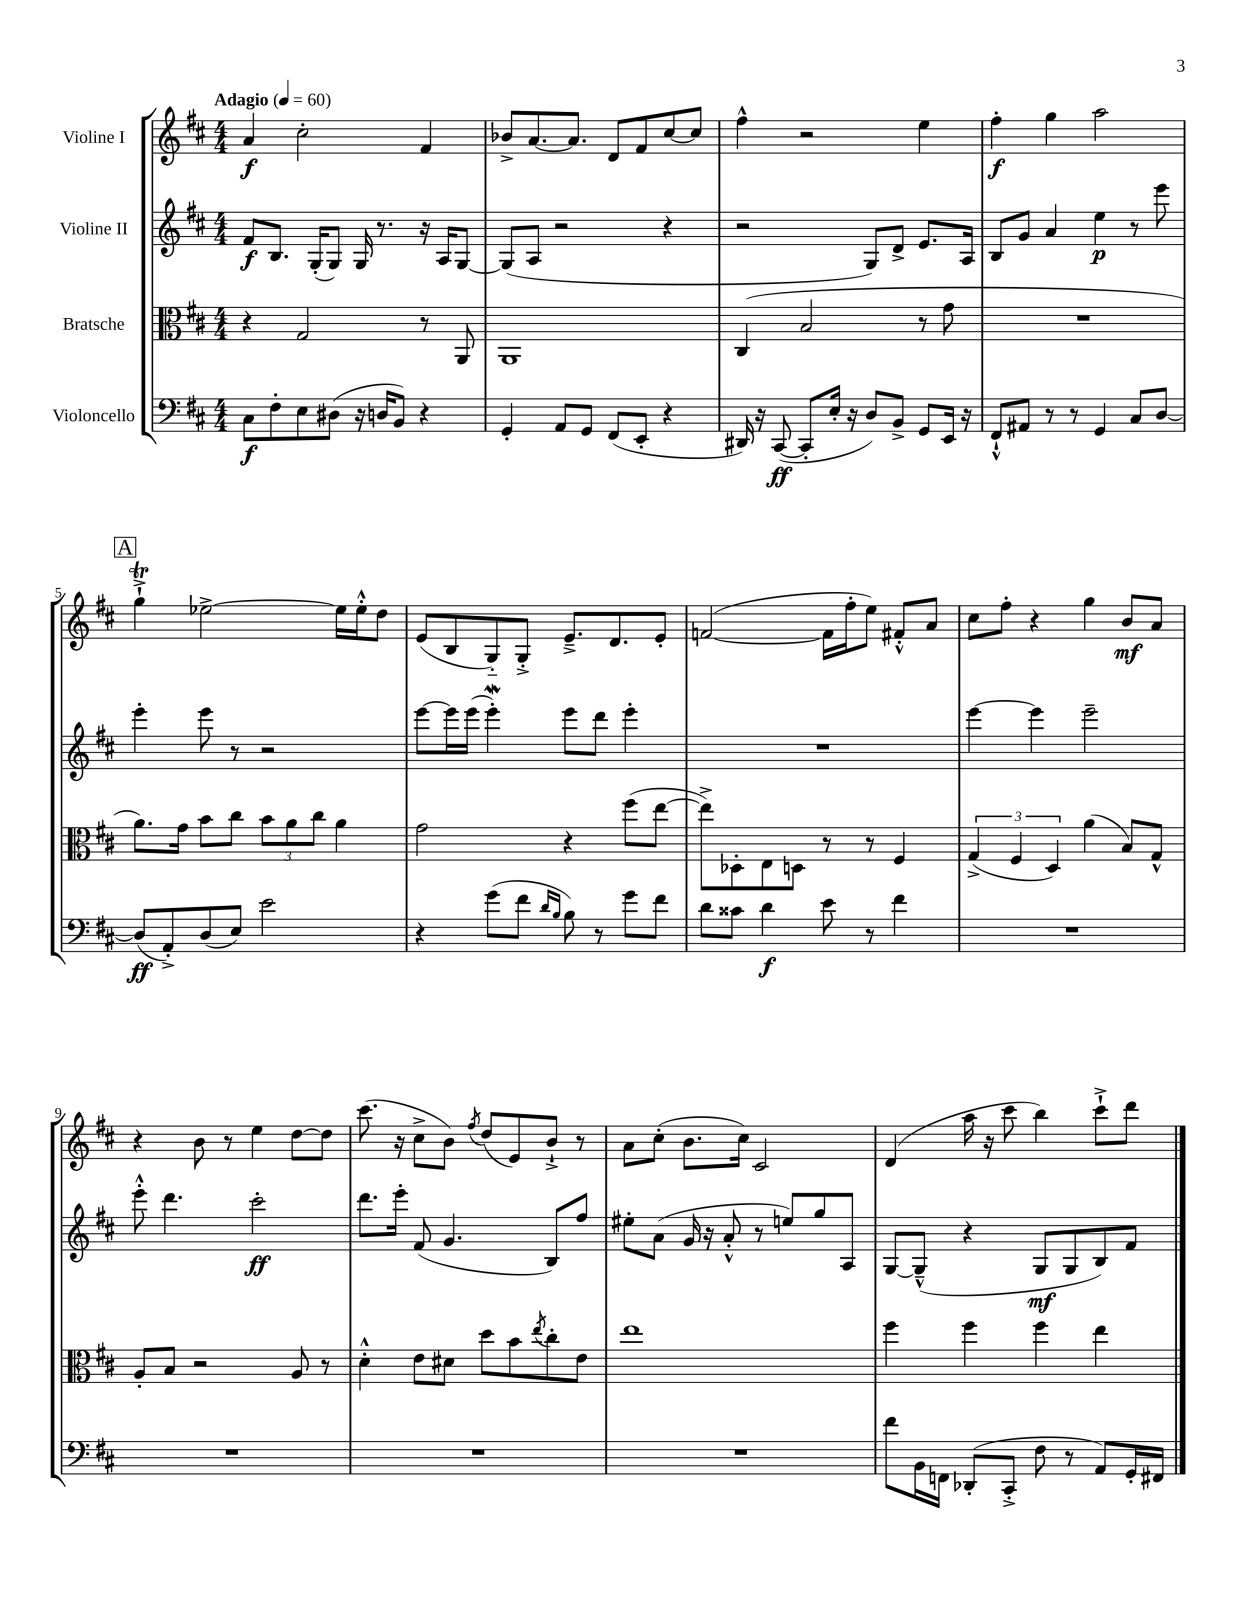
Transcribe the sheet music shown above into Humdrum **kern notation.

**kern	**dynam	**kern	**kern	**dynam	**kern	**dynam
*part4	*part4	*part3	*part2	*part2	*part1	*part1
*staff4	*staff4	*staff3	*staff2	*staff2	*staff1	*staff1
*I"Violoncello	*	*I"Bratsche	*I"Violine II	*	*I"Violine I	*
*clefF4	*	*clefC3	*clefG2	*	*clefG2	*
*k[f#c#]	*	*k[f#c#]	*k[f#c#]	*	*k[f#c#]	*
*M4/4	*	*M4/4	*M4/4	*	*M4/4	*
*MM60	*	*MM60	*MM60	*	*MM60	*
=1	=1	=1	=1	=1	=1	=1
!	!	!	!	!	!LO:TX:a:B:t=Adagio	!
8C#\L	f	4r	8f#/L	f	4a/	f
8F#'\	.	.	8.B/J	.	.	.
8E\	.	2G/	.	.	2cc#'\	.
.	.	.	(16G'/KL	.	.	.
(8D#X\J	.	.	8G/J)	.	.	.
16r	.	.	16G/	.	.	.
16Dn/KL	.	.	8.r	.	.	.
8BB/J)	.	.	.	.	.	.
4r	.	8r	16r	.	4f#/	.
.	.	.	16A/KL	.	.	.
.	.	8AA/	[8G/J	.	.	.
=2	=2	=2	=2	=2	=2	=2
4GG'/	.	1AA	(8G/L]	.	8b-X^/L	.
.	.	.	8A/J	.	[8.a/	.
8AA/L	.	.	2r	.	.	.
.	.	.	.	.	8.a/J]	.
8GG/J	.	.	.	.	.	.
(8FF#/L	.	.	.	.	8d/L	.
8EE'/J	.	.	.	.	8f#/	.
4r	.	.	4r	.	[8cc#/	.
.	.	.	.	.	8cc#/J]	.
=3	=3	=3	=3	=3	=3	=3
16DD#X/)	.	(4C#/	2r	.	4ff#^^\	.
16r	.	.	.	.	.	.
([8CC#/	ff	.	.	.	.	.
8CC#'/L]	.	2B/	.	.	2r	.
16E'/Jk	.	.	.	.	.	.
16r	.	.	.	.	.	.
8D/L)	.	.	8G/L)	.	.	.
8BB^/J	.	.	8d^/J	.	.	.
8GG/L	.	8r	8.e/L	.	4ee\	.
16EE/Jk	.	8g\	.	.	.	.
16r	.	.	16A/Jk	.	.	.
=4	=4	=4	=4	=4	=4	=4
8FF#`^^/L	.	1r	8B/L	.	4ff#'\	f
8AA#X/J	.	.	8g/J	.	.	.
8r	.	.	4a/	.	4gg\	.
8r	.	.	.	.	.	.
4GG/	.	.	4ee\	p	2aa\	.
8C#/L	.	.	8r	.	.	.
[8D/J	.	.	8eee\	.	.	.
!!LO:LB:g=z
!!LO:REH:place=s1:t=A
=5	=5	=5	=5	=5	=5	=5
(8D/L]	ff	8.a\L)	4eee'\	.	4ggT`^\	.
8AA'^/)	.	.	.	.	.	.
.	.	16g\Jk	.	.	.	.
(8D/	.	8b\L	8eee\	.	[2ee-X^\	.
8E/J)	.	8cc#\J	8r	.	.	.
2e\	.	12b\L	2r	.	.	.
.	.	12a\	.	.	.	.
.	.	12cc#\J	.	.	.	.
.	.	4a\	.	.	16ee-\LL]	.
.	.	.	.	.	16ee-'^^\J	.
.	.	.	.	.	8dd\J	.
=6	=6	=6	=6	=6	=6	=6
4r	.	2g\	[8eee\L	.	(8e/L	.
.	.	.	16eee\L]	.	8B/	.
.	.	.	(16eee\JJ	.	.	.
(8g\L	.	.	4eeeW'\)	.	8G/)	.
8f#\J	.	.	.	.	8G'^/J	.
16qqd/LL	.	.	.	.	.	.
16qqB/JJ	.	.	.	.	.	.
8B\)	.	4r	8eee\L	.	8.e~^/L	.
8r	.	.	8ddd\J	.	.	.
.	.	.	.	.	8.d/	.
8g\L	.	(8ff#\L	4eee'\	.	.	.
8f#\J	.	[8ee\J	.	.	8e'/J	.
=7	=7	=7	=7	=7	=7	=7
8d\L	.	8ee^\L])	1r	.	([2fn/	.
8c##X\J	.	8D-X'\	.	.	.	.
4d\	f	8E\	.	.	.	.
.	.	8Dn\J	.	.	.	.
8e\	.	8r	.	.	16f\LL]	.
.	.	.	.	.	16ff#'\J	.
8r	.	8r	.	.	8ee\J)	.
4f#\	.	4F#/	.	.	8f#X'^^/L	.
.	.	.	.	.	8a/J	.
=8	=8	=8	=8	=8	=8	=8
1r	.	(6G^/	[4eee\	.	8cc#\L	.
.	.	.	.	.	8ff#'\J	.
.	.	6F#/	.	.	.	.
.	.	.	4eee\]	.	4r	.
.	.	6D/)	.	.	.	.
.	.	(4a\	2eee~\	.	4gg\	.
.	.	8B/L)	.	.	8b/L	mf
.	.	8G^^/J	.	.	8a/J	.
!!LO:LB:g=z
=9	=9	=9	=9	=9	=9	=9
1r	.	8A'/L	8eee'^^\	.	4r	.
.	.	8B/J	4.ddd\	.	.	.
.	.	2r	.	.	8b\	.
.	.	.	.	.	8r	.
.	.	.	2ccc#'\	ff	4ee\	.
.	.	8A/	.	.	[8dd\L	.
.	.	8r	.	.	8dd\J]	.
=10	=10	=10	=10	=10	=10	=10
1r	.	4d'^^\	8.ddd\L	.	(8.ccc#\	.
.	.	.	16eee'\Jk	.	16r	.
.	.	8e\L	(8f#/	.	8cc#^\L	.
.	.	8d#X\J	4.g/	.	8b\J)	.
.	.	.	.	.	8qff#/	.
.	.	8dd\L	.	.	(8dd/L	.
.	.	8b\	.	.	8e/)	.
.	.	8qee/	.	.	.	.
.	.	8cc#'\	8B/L)	.	8b`^/J	.
.	.	8e\J	8ff#/J	.	8r	.
=11	=11	=11	=11	=11	=11	=11
1r	.	1ee	8ee#X'\L	.	8a\L	.
.	.	.	(8a\J	.	(8cc#'\J	.
.	.	.	16g/	.	8.b\L	.
.	.	.	16r	.	.	.
.	.	.	8a'^^/	.	.	.
.	.	.	.	.	16cc#\Jk)	.
.	.	.	8r	.	2c#/	.
.	.	.	8een/L)	.	.	.
.	.	.	8gg/	.	.	.
.	.	.	8A/J	.	.	.
=12	=12	=12	=12	=12	=12	=12
8f#\L	.	4ff#\	[8G/L	.	(4d/	.
16BB\L	.	.	(8G~^^/J]	.	.	.
16FFn\JJ	.	.	.	.	.	.
(8DD-X'/L	.	4ff#\	4r	.	16aa\	.
.	.	.	.	.	16r	.
8CC#'^/J	.	.	.	.	8ccc#\	.
8F#\	.	4ff#\	8G/L	mf	4bb\)	.
8r	.	.	8G/	.	.	.
8AA/L)	.	4ee\	8B/)	.	8ccc#`^\L	.
16GG'/L	.	.	8f#/J	.	8ddd\J	.
16FF#X/JJ	.	.	.	.	.	.
==	==	==	==	==	==	==
*-	*-	*-	*-	*-	*-	*-
